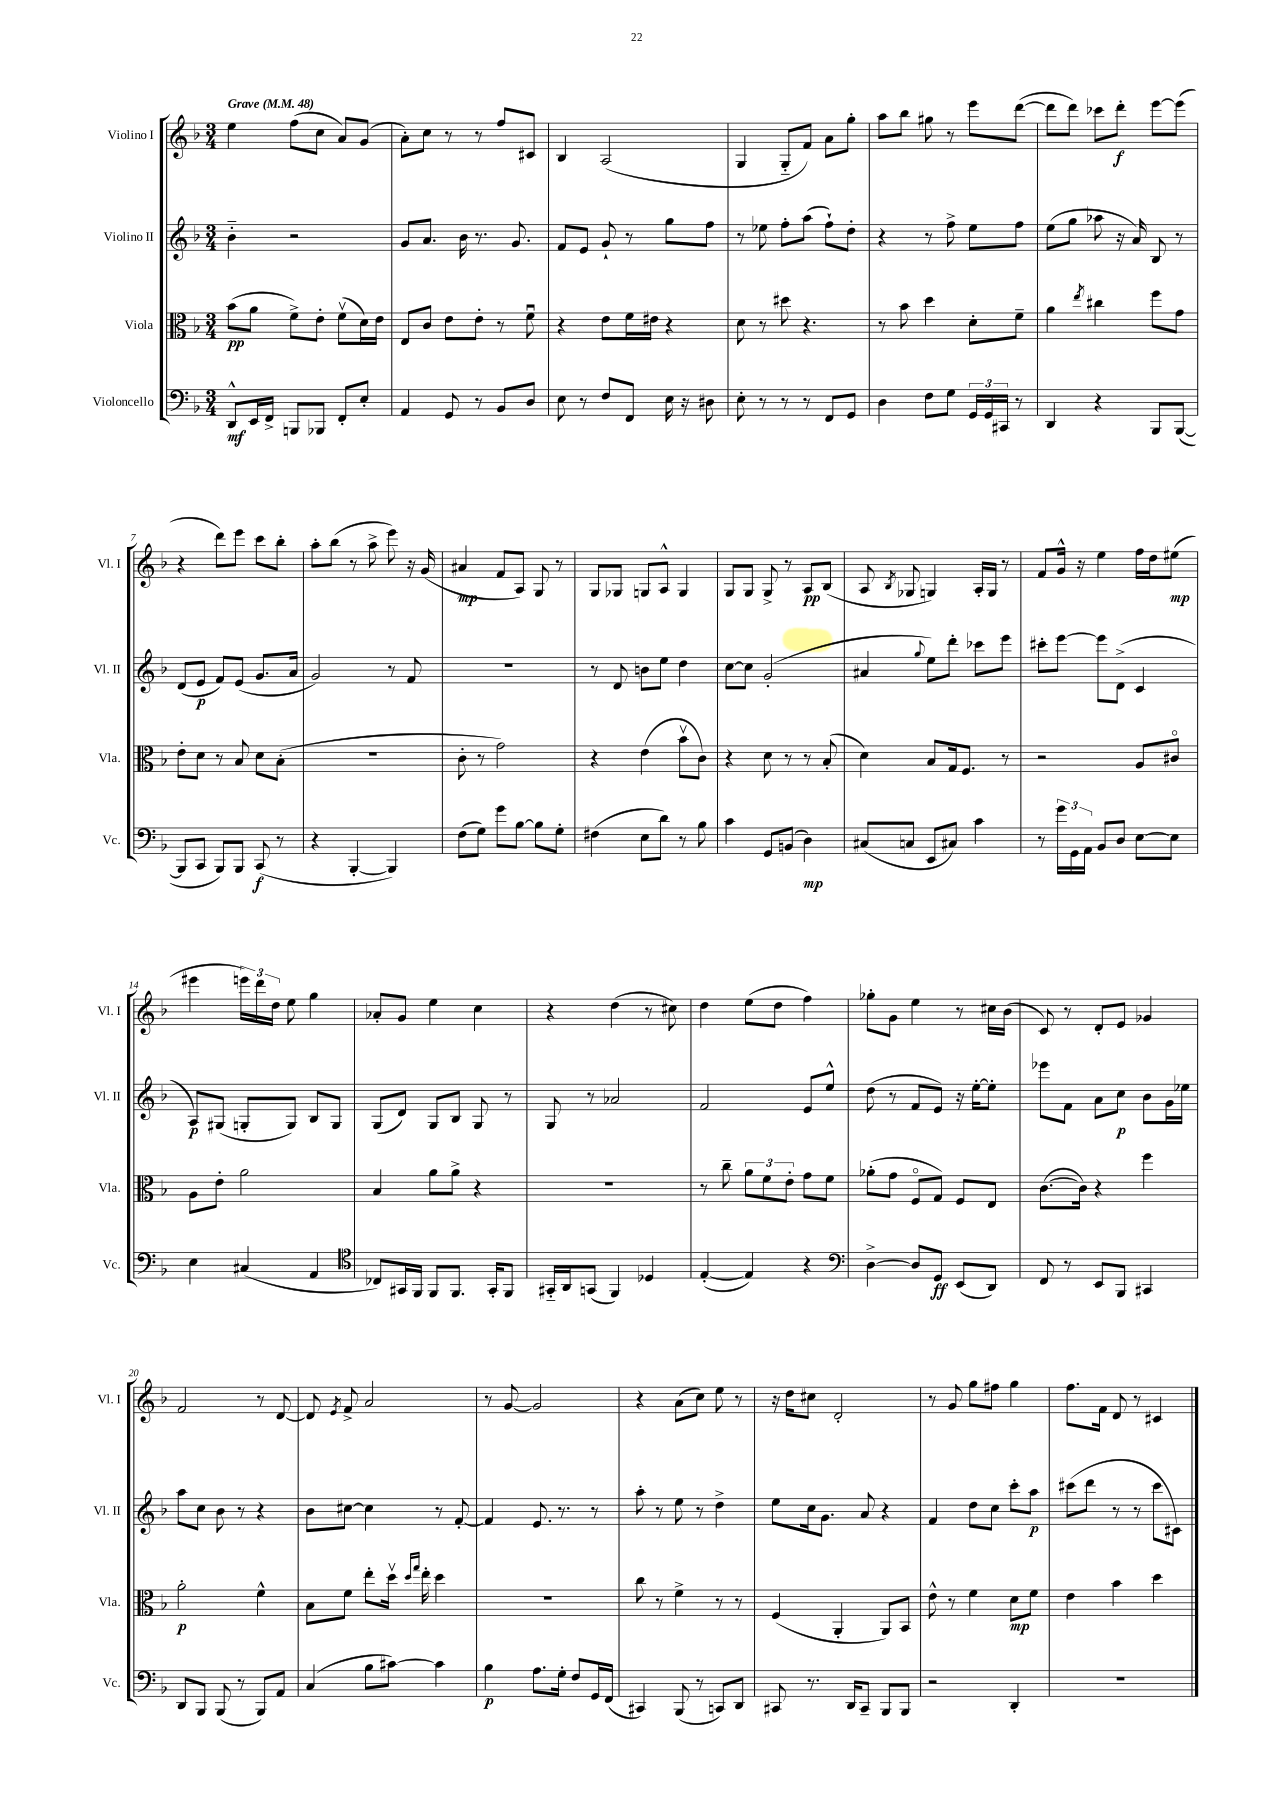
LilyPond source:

<<
\new StaffGroup <<
\new Staff = "s0" \with { instrumentName = "Violino I" shortInstrumentName = "Vl. I" } {
    \clef treble \key f \major \numericTimeSignature \time 3/4 \tempo "Grave" 4 = 48
    \autoBeamOff e''4 f''8[( c''8] a'8[) g'8]( |
    a'8[-.) c''8] r8 r8 f''8[ cis'8] |
    bes4 a2( |
    g4 g8[-_ f'8]) a'8[ g''8]-. |
    a''8[ bes''8] gis''8 r8 e'''8[ d'''8]~( |
    d'''8[ d'''8]) ces'''8[ d'''8]-.\f e'''8[~ e'''8]( |
    r4 d'''8[) e'''8] c'''8[ bes''8]-. |
    a''8[-. bes''8]( r8 a''8-> e'''8) r16 g'16( |
    ais'4\mp f'8[ a8]) g8 r8 |
    g8[ ges8] g8[ a8]-^ g4 |
    g8[ g8] g8-> r8 a8[\pp bes8]( |
    a8 \acciaccatura { bes8 } ges8 g4) a16[-. g16] r8 |
    f'8[ g'16]-^ r16 e''4 f''16[ d''16 eis''8]\mp( |
    eis'''4 \tuplet 3/2 { e'''16[) d'''16 d''16] } e''8 g''4 |
    aes'8[-. g'8] e''4 c''4 |
    r4 d''4( r8 cis''8) |
    d''4 e''8[( d''8] f''4) |
    ges''8[-. g'8] e''4 r8 cis''16[ bes'16]( |
    c'8) r8 d'8[-. e'8] ges'4 |
    f'2 r8 d'8~ |
    d'8 \acciaccatura { e'8 } f'8-> a'2 |
    r8 g'8~ g'2 |
    r4 a'8[( c''8]) e''8 r8 |
    r16 d''16[ cis''8] d'2-. |
    r8 g'8 g''8[ fis''8] g''4 |
    f''8.[ f'16] d'8 r8 cis'4 \bar "|." |
}
\new Staff = "s1" \with { instrumentName = "Violino II" shortInstrumentName = "Vl. II" } {
    \clef treble \key f \major \numericTimeSignature \time 3/4
    \autoBeamOff bes'4-_ r2 |
    g'8[ a'8.] bes'16 r8. g'8. |
    f'8[ e'8] g'8-! r8 g''8[ f''8] |
    r8 ees''8 f''8[-. a''8]( f''8[-!) d''8]-. |
    r4 r8 f''8-> e''8[ f''8] |
    e''8[( g''8] aes''8 r16 a'16) bes8 r8 |
    d'8[( e'8]\p f'8[) e'8]( g'8.[ a'16] |
    g'2) r8 f'8 |
    R2. |
    r8 d'8 b'8[ e''8] d''4 |
    c''8[~ c''8] g'2-.( |
    ais'4 \appoggiatura { g''8 } e''8[) d'''8]-. ces'''8[ e'''8] |
    cis'''8[-. e'''8]~ e'''8[ d'8]->( c'4 |
    a8[\p) gis8]( g8[-. g8]) bes8[ g8] |
    g8[( d'8]) g8[ bes8] g8 r8 |
    g8 r8 aes'2 |
    f'2 e'8[ e''8]-^ |
    d''8( r8 f'8[ e'8]) r16 e''16[~-. e''8]-. |
    ees'''8[ f'8] a'8[ c''8]\p bes'8[ g'16 ees''16] |
    a''8[ c''8] bes'8 r8 r4 |
    bes'8[ cis''8]~ cis''4 r8 f'8~-. |
    f'4 e'8. r8. r8 |
    a''8-. r8 e''8 r8 d''4-> |
    e''8[ c''16 g'8.] a'8 r4 |
    f'4 d''8[ c''8] c'''8[-. a''8]\p |
    cis'''8[( d'''8] r8 r8 cis'''8[ cis'8]) \bar "|." |
}
\new Staff = "s2" \with { instrumentName = "Viola" shortInstrumentName = "Vla." } {
    \clef alto \key f \major \numericTimeSignature \time 3/4
    \autoBeamOff bes'8[\pp( a'8] f'8[->) e'8]-. f'8[\upbow( d'16) e'16] |
    e8[ c'8] e'8[ e'8]-. r8 f'8\downbow |
    r4 e'8[ f'16 eis'16] r4 |
    d'8 r8 dis''8 r4. |
    r8 bes'8 d''4 d'8[-. f'8]-- |
    a'4 \acciaccatura { e''8 } cis''4 f''8[ g'8] |
    e'8[-. d'8] r8 bes8 d'8[ bes8]-.( |
    R2. |
    c'8-. r8 g'2) |
    r4 e'4( bes'8[\upbow c'8]) |
    r4 d'8 r8 r8 bes8-.( |
    d'4) bes8[ g16 f8.] r8 |
    r2 a8[ cis'8]\flageolet |
    a8[ e'8]-. a'2 |
    bes4 a'8[ a'8]-> r4 |
    R2. |
    r8 c''8-- \tuplet 3/2 { a'8[ f'8 e'8]-. } g'8[ f'8] |
    aes'8[-.( g'8] f8[\flageolet g8]) f8[ e8] |
    c'8.[~( c'16]) r4 f''4 |
    a'2-.\p f'4-^ |
    bes8[ f'8] e''8[-. d''16]\upbow \grace { d''16[ g''16] } e''16-. d''4 |
    R2. |
    c''8 r8 f'4-> r8 r8 |
    f4( a,4-. a,8[) bes,8] |
    e'8-^ r8 f'4 d'8[\mp f'8] |
    e'4 bes'4 d''4 \bar "|." |
}
\new Staff = "s3" \with { instrumentName = "Violoncello" shortInstrumentName = "Vc." } {
    \clef bass \key f \major \numericTimeSignature \time 3/4
    \autoBeamOff d,8[-^\mf e,16 f,16]-> b,,8[ bes,,8] f,8[-. e8]-. |
    a,4 g,8 r8 bes,8[ d8] |
    e8 r8 f8[ f,8] e16 r16 dis8 |
    e8-. r8 r8 r8 f,8[ g,8] |
    d4 f8[ g8] \tuplet 3/2 { g,16[ g,16 cis,16] } r8 |
    d,4 r4 bes,,8[ bes,,8]~( |
    bes,,8[ c,8] bes,,8[) bes,,8] c,8\f( r8 |
    r4 bes,,4~-. bes,,4) |
    f8[( g8]) g'8[ bes8]~ bes8[ g8]-. |
    fis4( e8[ d'8]) r8 bes8 |
    c'4 g,8[ b,8]( d4\mp) |
    cis8[( c8] e,8[ cis8]) c'4 |
    r8 \tuplet 3/2 { g'16[ g,16 a,16] } bes,8[ d8] e8[~ e8] |
    e4 cis4( a,4 |
    \clef tenor ces8[) gis,16 f,16] f,8[ f,8.] gis,16[-. f,8] |
    gis,16[-_ a,16 g,8]( f,4) des4 |
    e4~-.( e4) r4 |
    \clef bass d4~-> d8[ g,8]\ff e,8[( d,8]) |
    f,8 r8 e,8[ bes,,8] cis,4 |
    d,8[ bes,,8] bes,,8( r8 bes,,8[) a,8] |
    c4( bes8[ cis'8]~) cis'4 |
    bes4\p a8.[ g16]-. f8[ g,16 f,16]( |
    cis,4) bes,,8( r8 c,8[) d,8] |
    cis,8 r8. d,16[ cis,8]-- bes,,8[ bes,,8] |
    r2 d,4-. |
    R2. \bar "|." |
}
>>
>>
